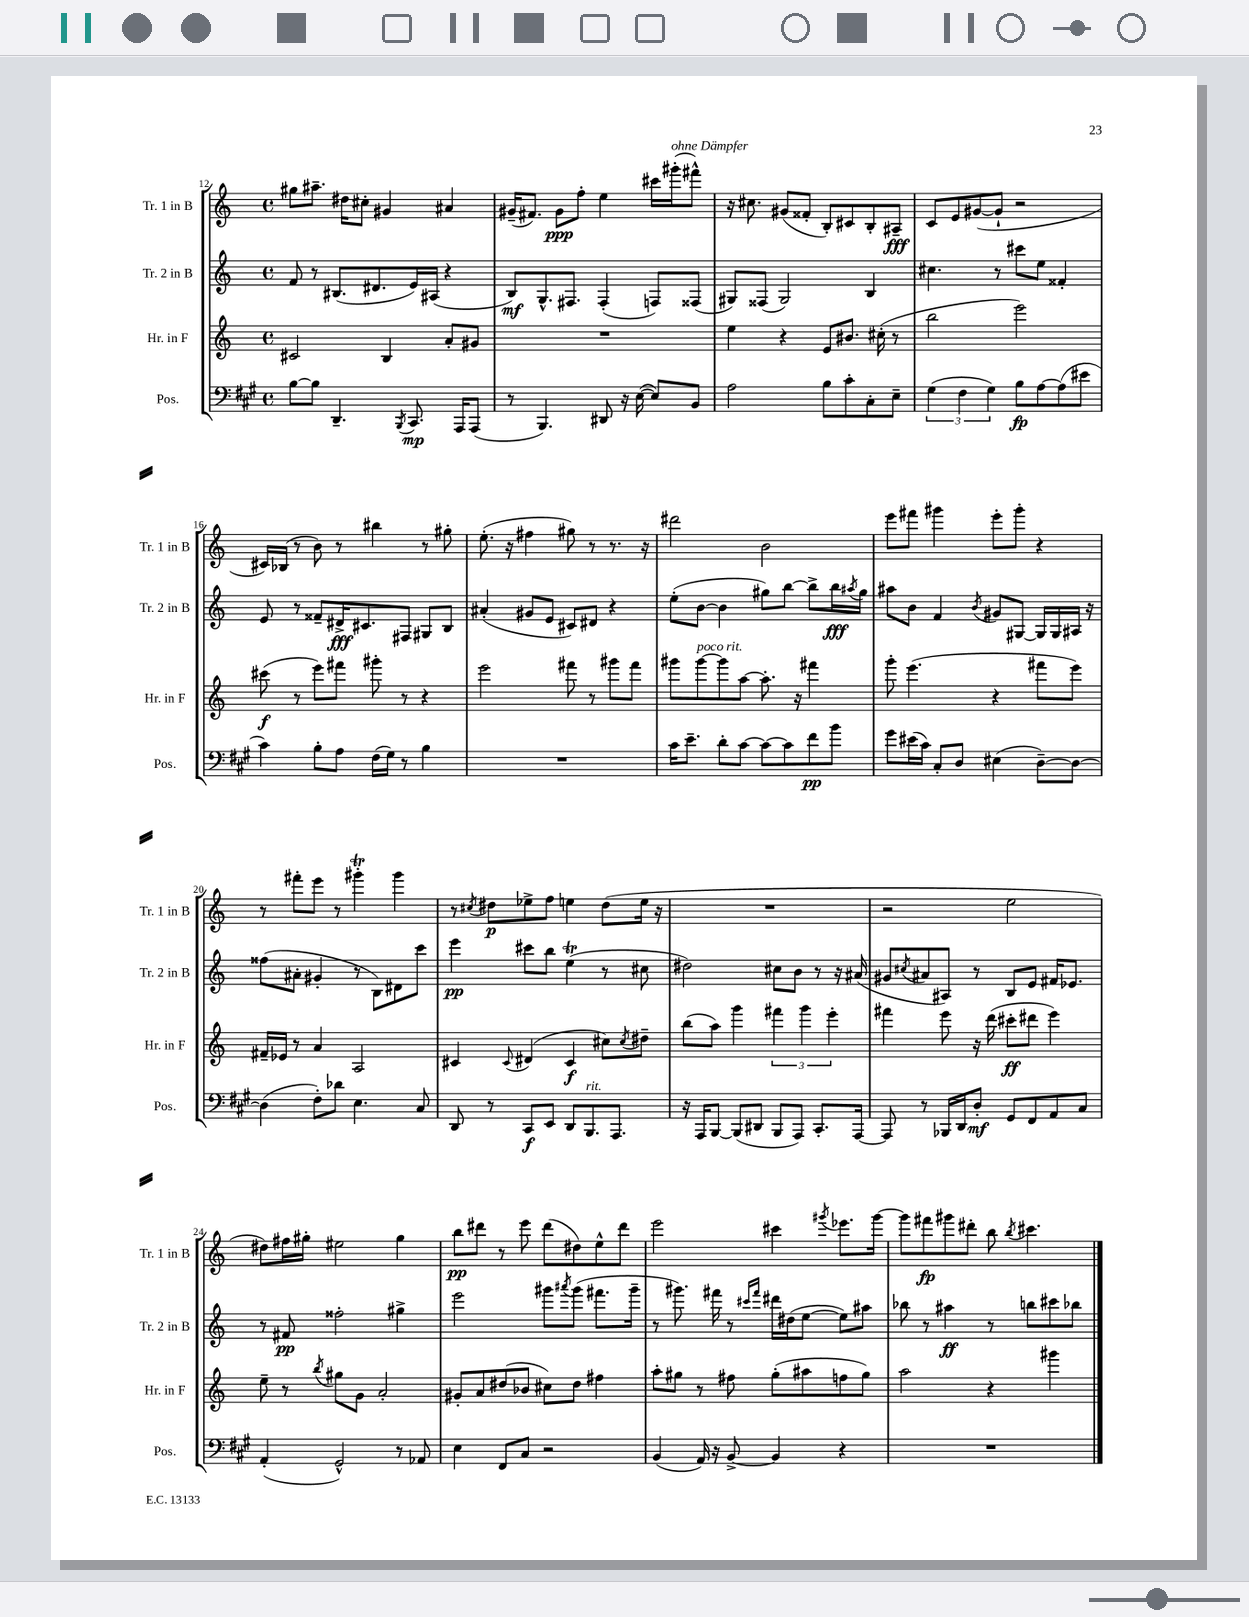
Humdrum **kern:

**kern	**kern	**kern	**kern
*staff4	*staff3	*staff2	*staff1
*clefF4	*clefG2	*clefG2	*clefG2
*k[f#c#g#]	*k[]	*k[]	*k[]
*M4/4	*M4/4	*M4/4	*M4/4
*met(c)	*met(c)	*met(c)	*met(c)
[8B\L	2c#/	8f/	8gg#\L
8B\]J	.	8r	8.aa#~\J
4.DD~/	.	(8.B#/L	.
.	.	.	16dd#\LK
.	.	.	8cc#'\J
.	.	8.d#/	.
.	4B/	.	4g#/
8qBBB/	.	.	.
8.CC#/	.	16e/L)	.
.	.	(16A#/JJ	.
.	8a'/L	4r	4a#/
16AAA/LK	.	.	.
(8AAA/J	8g#/J	.	.
=	=	=	=
8r	1r	8B/L)	(16g#~/LK
.	.	.	8.f#/J)
4.BBB/)	.	8.G^^/	.
.	.	.	8g#\L
.	.	8.F#/J	.
.	.	.	8ff'\J
8DD#/	.	(4F#'/	4ee\
16r	.	.	.
([16E\	.	.	.
8E/]L)	.	8F/L)	16ccc#\LL
.	.	.	(16ggg#'\J
8BB/J	.	(8F##/J	8fff#^^\J)
=	=	=	=
2A\	4ee\	8G#/L)	16r
.	.	.	8.cc#\
.	.	(8F##/J	.
.	4r	2G#/)	(8g#/L
.	.	.	8f##'/J
8B\L	8e/L	.	8B'/L)
8c#'\	8.b#/J	.	8c#/
8C#'\	.	4B/	8B'/
.	(16cc#'\	.	.
8E~\J	8r	.	8A#~/J
=	=	=	=
(6G#\	2bb\	4.cc#\	8c/L
.	.	.	8e/
6F#\	.	.	.
.	.	.	([8g#/
6G#\)	.	.	.
.	.	8r	8g#`/]J
8B\L	2eee\)	8ccc#\L	2r
[8A\	.	8ee\J	.
(8A\]	.	4f##'/	.
8e#\J	.	.	.
=	=	=	=
4c#\)	(8ccc#\	8e/	16c#/LL)
.	.	.	(16B-/JJ
.	8r	8r	8r
8B'\L	8eee\L)	8f##~/L	8b\)
8A\J	8fff#\J	16d#^/K	8r
.	.	8.c#/	.
(16F#\LL	8ggg#'\	.	4bb#\
16G#\JJ)	.	.	.
8r	8r	8F#/J	.
4B\	4r	8G#/L	8r
.	.	8B/J	8gg#'\
=	=	=	=
1r	2eee\	(4a#'/	(8.ee'\
.	.	.	16r
.	.	8g#/L	4ff#\
.	.	8e/J	.
.	8fff#\	8c#/L)	8gg#\)
.	8r	8d#/J	8r
.	8ggg#\L	4r	8.r
.	8fff#\J	.	.
.	.	.	16r
=	=	=	=
16c#\LK	8ggg#\L	(8ee'\L	2ddd#\
8.e~\J	.	.	.
.	[8ggg#\	[8b\J	.
8d'\L	8ggg#\]	4b\]	.
[8c#\J	[8aa\J	.	.
8c#\_L	8.aa'\]	8gg#\L)	2b\
8c#\]	.	[8bb\J	.
.	16r	.	.
8f#\	4fff#\	8bb^\]L	.
8b\J	.	16bb\L	.
.	.	8qaa#/	.
.	.	16gg#\JJ	.
=	=	=	=
8g#\L	8ggg'\	8aa#\L	8eee\L
(16e#\L	(4.eee\	8b\J	8fff#\J
16c#\JJ)	.	.	.
8C#'/L	.	4f/	4ggg#\
8D/J	.	.	.
.	.	8qb/	.
(4E#\	4r	8g#/L	8eee'\L
.	.	[8G#/J	8ggg#'\J
[8D~\L)	8fff#\L	16G#/]LL	4r
.	.	16G#/	.
8D\_J	8eee\J)	16A#/JJ	.
.	.	16r	.
=	=	=	=
(4D\]	16f#~/LL	(8ff##\L	8r
.	16e-/JJ	.	.
.	8r	8a#'\J	8fff#'\L
8F#'\L)	4a/	4g#'/	8eee\J
8d-\J	.	.	8r
4.E\	2A/	8r	4ggg#'\
.	.	8B\L)	.
.	.	8d#\	4ggg#\
8C#/	.	8ccc\J	.
=	=	=	=
8DD/	4c#/	4eee\	8r
.	.	.	8qcc#/
8r	.	.	8dd#\L
.	8qqc#/	.	.
8CC#/L	(4d#/	8ccc#\L	8ee-^\
8EE/J	.	8bb\J	8ff\J
8DD/L	4c#/	(4ee\	4ee\
8.BBB/	.	.	.
.	8cc#\L)	8r	(8dd#\L
8.AAA/J	.	.	.
.	8qcc#/	.	.
.	8dd#~\J	8cc#\	16ee\Jk
.	.	.	16r
=	=	=	=
16r	(8bb\L	2dd#\)	1r
16AAA/LK	.	.	.
[8BBB/J	8aa\J)	.	.
(8BBB/]L	4ggg\	.	.
8DD#/J	.	.	.
8BBB/L	6fff#\	8cc#\L	.
8AAA/J)	.	8b\J	.
.	6ggg\	.	.
8.CC#'/L	.	8r	.
.	6eee'\	.	.
.	.	16r	.
[16AAA/Jk	.	(16a#/	.
=	=	=	=
8AAA/]	4fff#\	8g#/L	2r
.	.	8qcc#/	.
8r	.	8a#/	.
16BBB-/LL	8eee\	8A#/J)	.
16DD/J	.	.	.
8D'/J	16r	8r	.
.	(16ddd\	.	.
8GG#/L	8ccc#'\L	8B/L	2ee\
8FF#/	8ddd#\J	8e/J	.
8AA/	4eee\)	16f#/LK	.
.	.	8.e-/J	.
8C#/J	.	.	.
=	=	=	=
(4AA'/	8ee~\	8r	8dd#\L)
.	8r	8f#/	16ff#\L
.	.	.	16gg#'\JJ
.	8qbb/	.	.
2GG#^^/)	8gg#\L	2ff##'\	2ee#\
.	8g\J	.	.
.	2a'/	.	.
8r	.	4gg#^\	4gg#\
8AA-/	.	.	.
=	=	=	=
4E\	8g#'/L	2eee\	8bb\L
.	8a/	.	8ddd#\J
8FF#/L	(8dd#/	.	8r
8C#/J	8b-/J	.	8eee\
2r	8cc#\L)	8ggg#\L	(8ddd#\L
.	.	8qaaa#/	.
.	8dd#\J	(8ggg#\J	8dd#\)
.	4ff#\	8.fff#\L	8ee^^\
.	.	.	8ddd#\J
.	.	16ggg#~\Jk	.
=	=	=	=
(4BB/	8aa'\L	8r	2eee\
.	8gg#\J	8.ggg#\)	.
16AA/)	8r	.	.
16r	.	16fff#\	.
[8BB^/	8ff#\	8r	.
.	.	16qqccc#/LL	.
.	.	16qqfff#/JJ	.
4BB/]	(8gg#'\L	16ddd#\LL	4ccc#\
.	.	(16dd#\J	.
.	8aa#\	[8ee\J	.
.	.	.	8qggg#/
4r	8ff\	8ee\]L)	8.eee-\L
.	8gg#\J)	8aa#\J	.
.	.	.	[16ggg#\Jk
=	=	=	=
1r	2aa\	8bb-\	8ggg#\]L
.	.	8r	8fff#\
.	.	4aa#\	8ggg#\
.	.	.	8ddd#'\J
.	4r	8r	8bb\
.	.	.	8qbb/
.	.	8bb\L	4.ccc#\
.	4ggg#\	8ccc#\	.
.	.	8bb-\J	.
==	==	==	==
*-	*-	*-	*-
